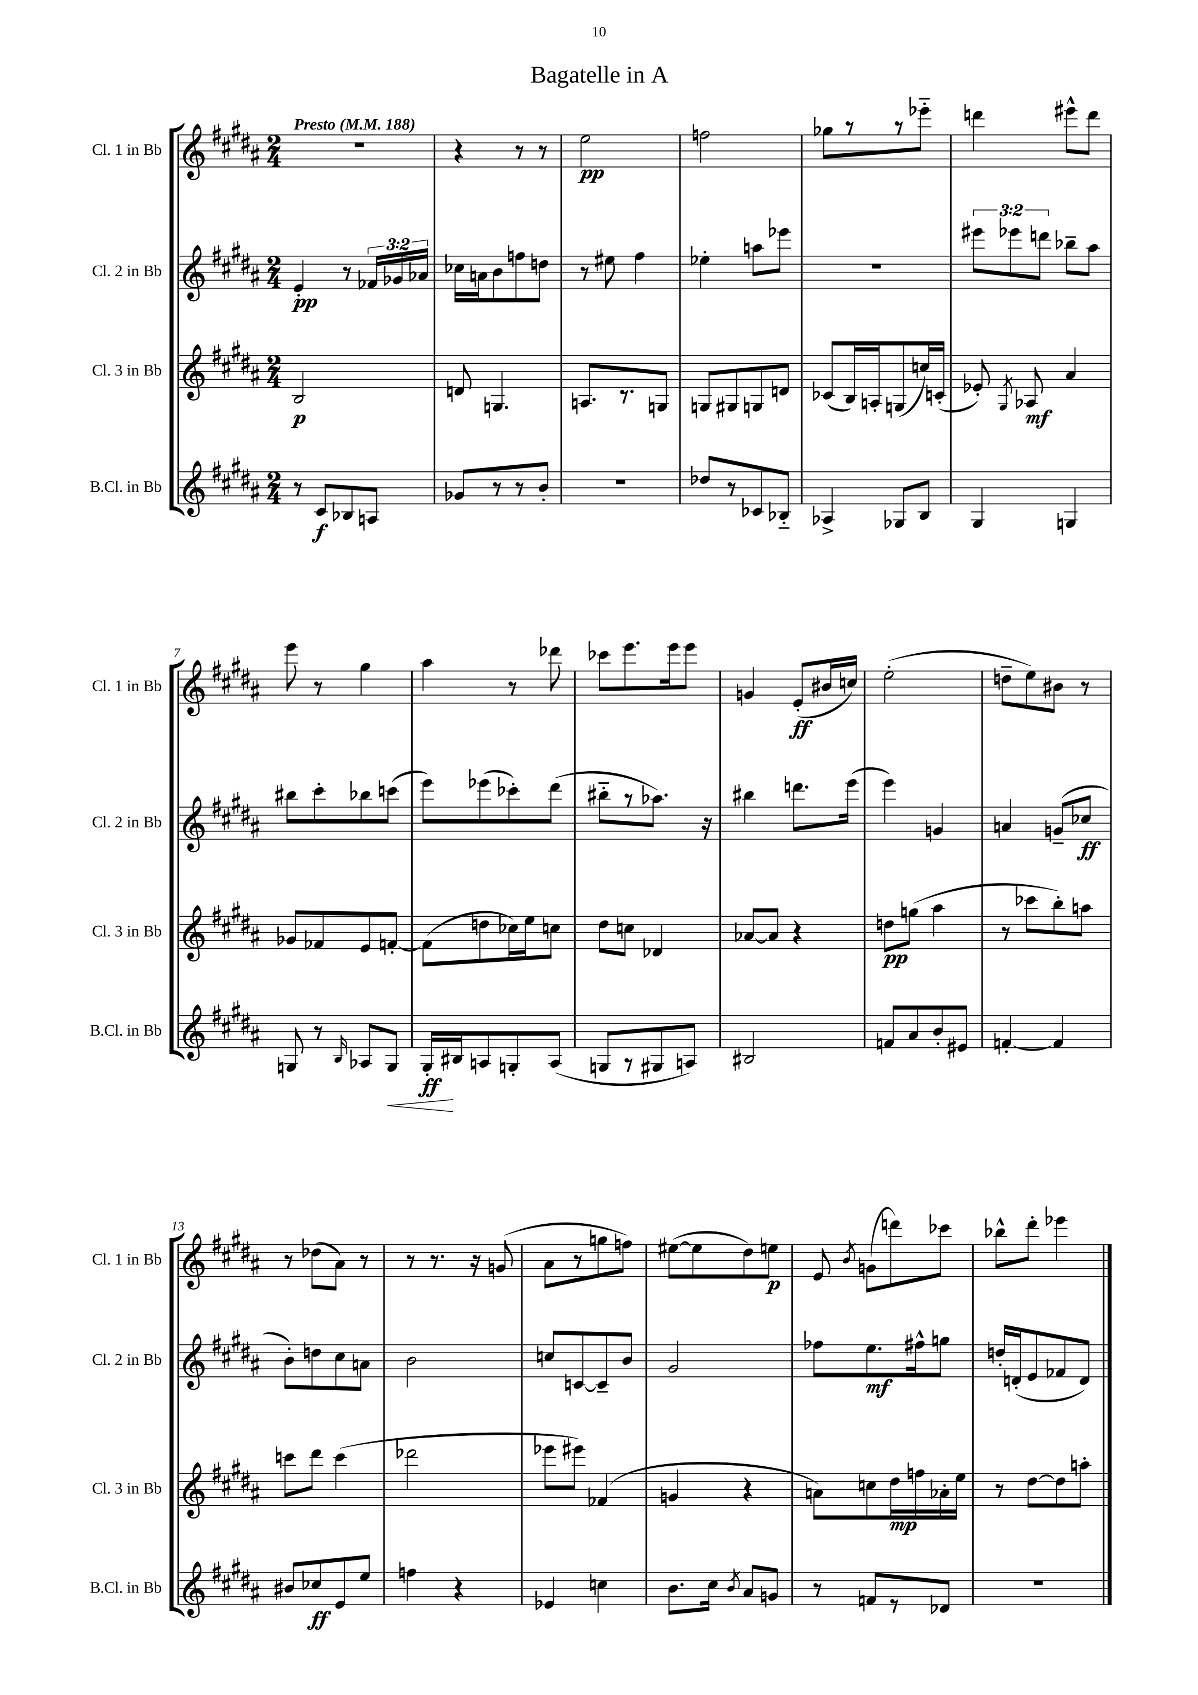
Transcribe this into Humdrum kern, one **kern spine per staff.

**kern	**kern	**kern	**kern
*staff4	*staff3	*staff2	*staff1
*clefG2	*clefG2	*clefG2	*clefG2
*k[f#c#g#d#a#]	*k[f#c#g#d#a#]	*k[f#c#g#d#a#]	*k[f#c#g#d#a#]
*M2/4	*M2/4	*M2/4	*M2/4
*MM188	*MM188	*MM188	*MM188
8r	2B	4e'	2r
8c#	.	.	.
8B-	.	8r	.
8A	.	24f-	.
.	.	24g-	.
.	.	24a-	.
=	=	=	=
8g-	8d	16cc-	4r
.	.	16a	.
8r	4.G	8b	.
8r	.	8ff	8r
8b'	.	8dd	8r
=	=	=	=
2r	8.A	8r	2ee
.	.	8ee#	.
.	8.r	.	.
.	.	4ff#	.
.	8G	.	.
=	=	=	=
8dd-	8G	4ee-'	2ff
8r	8G#	.	.
8c-	8G	8aa	.
8B-'~	8d	8eee-	.
=	=	=	=
4A-^	(8c-	2r	8gg-
.	16B)	.	8r
.	16A'	.	.
8G-	(8G	.	8r
8B	16cc)	.	8eee-'~
.	(16c'	.	.
=	=	=	=
4G#	8e-')	12eee#	4ddd
.	.	12eee-	.
.	8qG#	.	.
.	8A-	.	.
.	.	12ddd	.
4G	4a#	8bb-~	8eee#^^
.	.	8aa#	8ddd
=	=	=	=
8G	8g-	8bb#	8eee
8r	8f-	8ccc#'	8r
16qqB	.	.	.
8A-	8e	8bb-	4gg#
8G	[8f'	(8ccc	.
=	=	=	=
16G#'	(8f]	8eee)	4aa#
16B#	.	.	.
8A	8dd	(8eee-	.
8G'	16cc-)	8ccc-')	8r
.	16ee	.	.
(8A	8cc	(8ddd#	8ddd-
=	=	=	=
8G	8dd#	8bb#'~	8ccc-
8r	8cc	8r	8.eee
8G#	4d-	8.aa-)	.
.	.	.	16eee
8A)	.	.	8eee
.	.	16r	.
=	=	=	=
2B#	[8a-	4bb#	4g
.	8a-]	.	.
.	4r	8.ddd	(8e'
.	.	.	16b#
.	.	(16eee	16cc)
=	=	=	=
8f	8dd	4eee)	(2ee'
8a#	(8gg	.	.
8b'	4aa#	4g	.
8e#	.	.	.
=	=	=	=
[4f'	8r	4a	8dd~
.	8ccc-	.	8ee)
4f]	8bb')	(8g~	8b#
.	8aa	8cc-	8r
=	=	=	=
8b#	8ccc	8b')	8r
8cc-	8ddd#	8dd	(8dd-
8e	(4ccc	8cc#	8a#)
8ee	.	8a	8r
=	=	=	=
4ff	2ddd-	2b	8r
.	.	.	8.r
4r	.	.	.
.	.	.	16r
.	.	.	(8g
=	=	=	=
4e-	8eee-	8cc	8a#
.	8eee#)	[8c	8r
4cc	(4f-	8c~]	8gg
.	.	8b	8ff)
=	=	=	=
8.b	4g	2g#	([8ee#
.	.	.	8ee#]
16cc#	.	.	.
8qb	.	.	.
8a#	4r	.	8dd#)
8g	.	.	8ee
=	=	=	=
8r	8a)	8ff-	8e
.	.	.	8qb
8f	8cc	8.ee	(8g
8r	16dd#	.	8ddd)
.	16ff	16ff#^^	.
8d-	16a-'	8gg	8ccc-
.	16ee	.	.
=	=	=	=
2r	8r	16dd'	8bb-^^
.	.	(16d'	.
.	[8dd#	8e	8ddd#'
.	8dd#]	8f-	4eee-
.	8aa'	8d)	.
==	==	==	==
*-	*-	*-	*-
